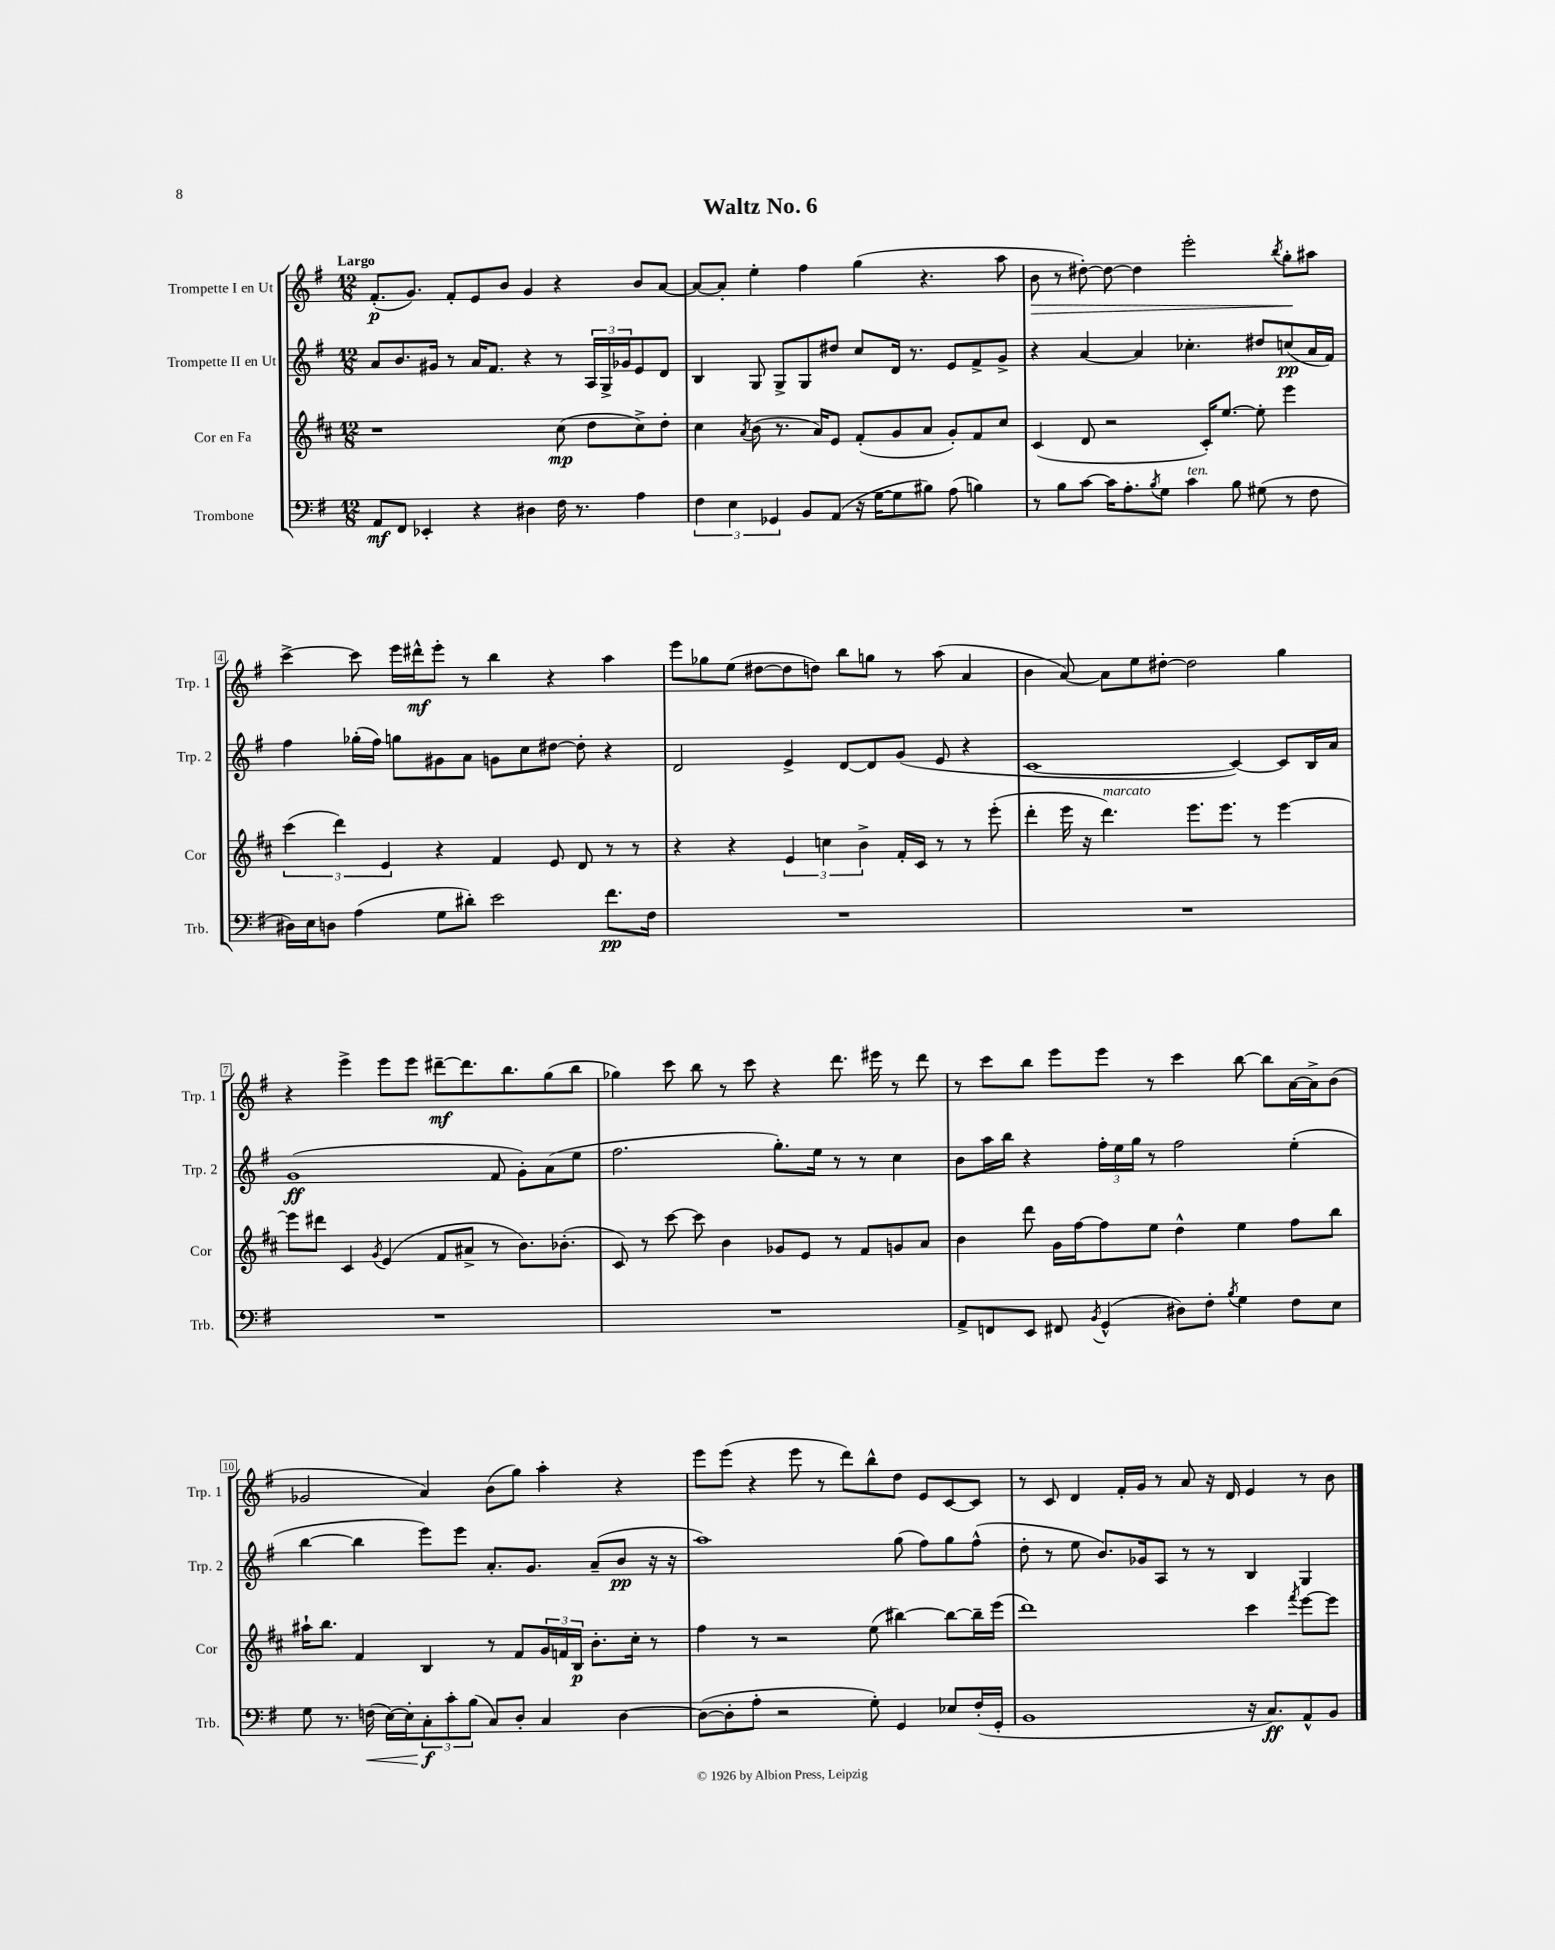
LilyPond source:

\header { title = "Waltz No. 6" }
<<
\new StaffGroup <<
\new Staff = "s0" \with { instrumentName = "Trompette I en Ut" shortInstrumentName = "Trp. 1" } {
    \clef treble \key g \major \numericTimeSignature \time 12/8 \tempo "Largo"
    fis'8.-.\p( g'8.) fis'8-. e'8 b'8 g'4 r4 b'8 a'8~ |
    a'8~ a'8-. e''4-. fis''4 g''4( r4. a''8 |
    b'8\> r8 dis''8~-.) dis''8~ dis''4 e'''2-. \acciaccatura { b''8 } g''8-.\! ais''8 |
    c'''4~-> c'''8 e'''16 dis'''16-^\mf e'''8-. r8 b''4 r4 a''4 |
    e'''8 ges''8 e''8( dis''8~ dis''8 d''8) b''8 g''8 r8 a''8( a'4 |
    b'4 a'8~) a'8 e''8 dis''8~-. dis''2 g''4 |
    r4 e'''4-> e'''8 e'''8 dis'''8~--\mf dis'''8. b''8. g''8( b''8 |
    ges''4) c'''8 b''8 r8 c'''8 r4 d'''8. eis'''16 r8 d'''8 |
    r8 c'''8 b''8 e'''8 e'''8 r8 c'''4 b''8~ b''8 a'16~ a'16-> b'8( |
    ges'2 a'4) b'8( g''8) a''4-. r4 |
    e'''8 e'''8( r4 e'''8 r8 d'''8) b''8-^ d''8 e'8 c'8~ c'8 |
    r8 c'8 d'4 fis'16-. g'16 r8 a'8 r16 d'16 e'4 r8 b'8 \bar "|." |
}
\new Staff = "s1" \with { instrumentName = "Trompette II en Ut" shortInstrumentName = "Trp. 2" } {
    \clef treble \key g \major \numericTimeSignature \time 12/8
    a'8 b'8. gis'16 r8 a'16 fis'8. r4 r8 \tuplet 3/2 { a16 g16-> ges'16 } e'8 d'8 |
    b4 g8 g8-> g8 dis''8 c''8 d'16 r8. e'8 fis'8-> g'8-> |
    r4 a'4~ a'4 ces''4.-. dis''8 c''8\pp( a'16 fis'16) |
    fis''4 ges''16-.( fis''16) g''8 gis'8 a'8 g'8 c''8 dis''8~ dis''8-. r4 |
    d'2 e'4-> d'8~ d'8 g'8( e'8 r4 |
    c'1~ c'4~) c'8 b16 a'16 |
    g'1\ff( fis'8 g'8-.) a'8( e''8 |
    fis''2. g''8.-.) e''16 r8 r8 c''4 |
    b'8 a''16 b''16 r4 \tuplet 3/2 { fis''16-. e''16 g''16 } r8 fis''2 e''4-.( |
    b''4~ b''4 e'''8) e'''8 a'8.-. g'8. a'8--( b'8\pp r16 r16 |
    a''1) g''8( fis''8) g''8 fis''8-^( |
    d''8-. r8 e''8 b'8.) ges'16 a8 r8 r8 b4 g4 \bar "|." |
}
\new Staff = "s2" \with { instrumentName = "Cor en Fa" shortInstrumentName = "Cor" } {
    \clef treble \key d \major \numericTimeSignature \time 12/8
    r1 cis''8\mp( d''8 cis''8->) d''8-. |
    cis''4 \acciaccatura { a'8 } b'8( r8. a'16) e'8 fis'8-.( g'8 a'8 g'8-.) fis'8 cis''8 |
    cis'4( d'8 r2 cis'16-.) e''8.~ e''8-. e'''4 |
    \tuplet 3/2 { cis'''4( d'''4) e'4 } r4 fis'4 e'8 d'8 r8 r8 |
    r4 r4 \tuplet 3/2 { e'4 c''4 b'4-> } fis'16-. cis'16 r8 r8 e'''8-.( |
    d'''4-. e'''16 r16 d'''4.^\markup { \italic "marcato" }) e'''8. e'''8. r8 e'''4~ |
    e'''8 dis'''8 cis'4 \acciaccatura { g'8 } e'4( fis'8 ais'8-> r8 b'8.) bes'8.-.( |
    cis'8) r8 cis'''8~ cis'''8 b'4 ges'8 e'8 r8 fis'8 g'8 a'8 |
    b'4 d'''8 g'16 fis''16~ fis''8 e''8 d''4-^ e''4 fis''8 b''8 |
    ais''16-! b''8. fis'4 b4 r8 fis'8 \tuplet 3/2 { g'16 f'16 b16\p } b'8.-. cis''16-. r8 |
    fis''4 r8 r2 e''8( bis''4~) bis''8~ bis''16-- e'''16( |
    d'''1) cis'''4 \acciaccatura { fis'''8 } e'''8~ e'''8 \bar "|." |
}
\new Staff = "s3" \with { instrumentName = "Trombone" shortInstrumentName = "Trb." } {
    \clef bass \key g \major \numericTimeSignature \time 12/8
    a,8\mf fis,8 ees,4-. r4 dis4 fis16 r8. a4 |
    \tuplet 3/2 { fis4 e4 ges,4 } b,8 a,8( r16 g16~ g8 bis8) a8( b4) |
    r8 b8 c'8~ c'16 a8.-. \acciaccatura { b8 } g8 c'4^\markup { \italic "ten." } b8 gis8( r8 fis8 |
    dis16) e16 d8 a4( g8 dis'8-.) e'2 fis'8.\pp fis16 |
    R1. |
    R1. |
    R1. |
    R1. |
    a,8-> f,8 e,8 fis,8 \acciaccatura { b,8 } g,4-^( dis8) fis8-. \acciaccatura { b8 } g4 fis8 e8 |
    g8 r8. f16\<( e16~) e16-. \tuplet 3/2 { c8-.\f\! c'8-. b8( } c8) d8-. c4 d4~ |
    d8~( d8-. a8-. r2 g8-.) g,4 ees8 fis16-.( g,16-. |
    b,1 r16 c8.\ff) a,8-^ b,8 \bar "|." |
}
>>
>>
\layout { \context { \Score \override BarNumber.stencil = #(make-stencil-boxer 0.1 0.3 ly:text-interface::print) } }
